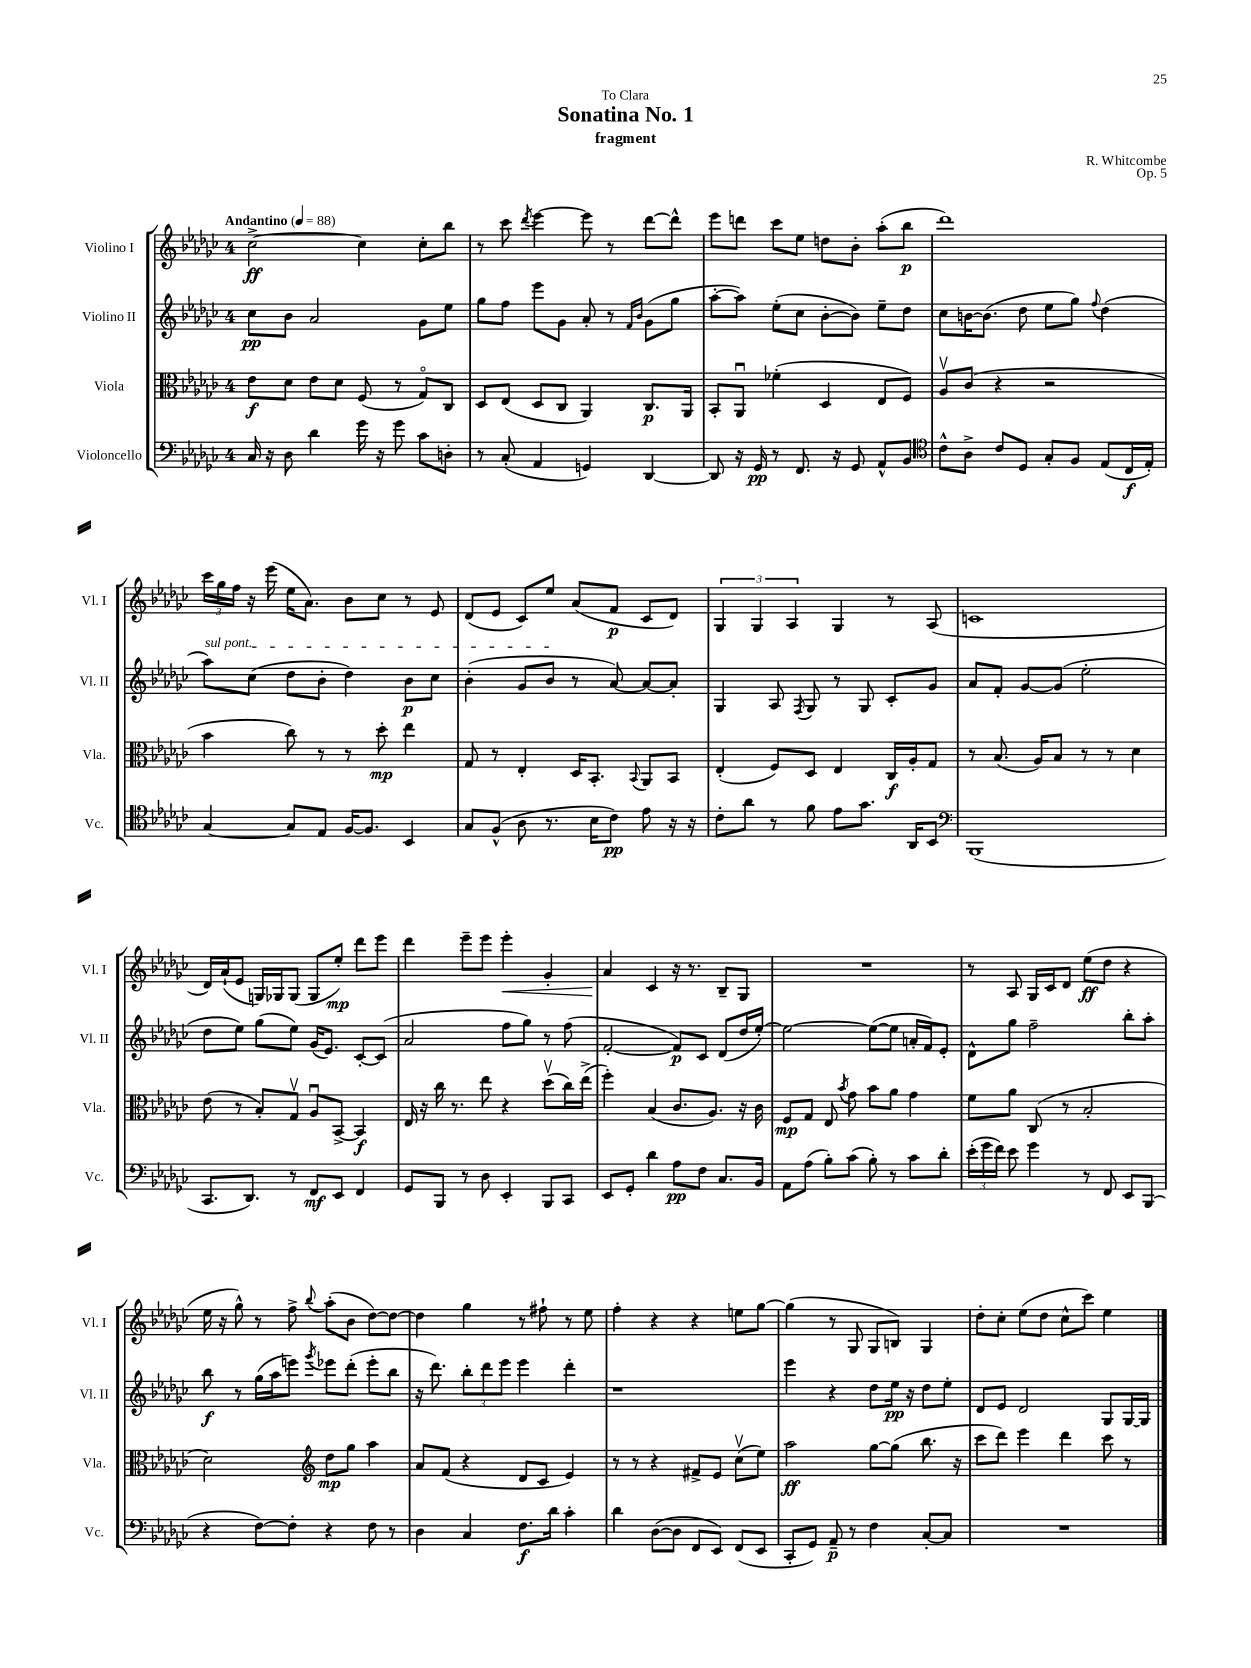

**kern	**dynam	**kern	**dynam	**kern	**dynam	**kern	**dynam
*part4	*part4	*part3	*part3	*part2	*part2	*part1	*part1
*staff4	*staff4	*staff3	*staff3	*staff2	*staff2	*staff1	*staff1
*I"Violoncello	*	*I"Viola	*	*I"Violino II	*	*I"Violino I	*
*I'Vc.	*	*I'Vla.	*	*I'Vl. II	*	*I'Vl. I	*
*clefF4	*	*clefC3	*	*clefG2	*	*clefG2	*
*k[b-e-a-d-g-c-]	*	*k[b-e-a-d-g-c-]	*	*k[b-e-a-d-g-c-]	*	*k[b-e-a-d-g-c-]	*
*M4/4	*	*M4/4	*	*M4/4	*	*M4/4	*
*MM88	*	*MM88	*	*MM88	*	*MM88	*
=1	=1	=1	=1	=1	=1	=1	=1
!	!	!	!	!	!	!LO:TX:a:B:t=Andantino	!
16C-/	.	8e-\L	f	8cc-\L	pp	[2cc-^\	ff
16r	.	.	.	.	.	.	.
8D-\	.	8d-\J	.	8b-\J	.	.	.
4d-\	.	8e-\L	.	2a-/	.	.	.
.	.	8d-\J	.	.	.	.	.
16g-\	.	(8F/	.	.	.	4cc-\]	.
16r	.	.	.	.	.	.	.
8g-\	.	8r	.	.	.	.	.
8c-\L	.	8G-/L)	.	8g-\L	.	8cc-'\L	.
8Dn'\J	.	8C-/J	.	8ee-\J	.	8bb-\J	.
=2	=2	=2	=2	=2	=2	=2	=2
8r	.	8D-/L	.	8gg-\L	.	8r	.
(8C-'/	.	(8E-/J	.	8ff\J	.	8ccc-\	.
.	.	.	.	.	.	8qddd-/	.
4AA-/	.	8D-/L	.	8eee-\L	.	[4eee-\	.
.	.	8C-/J	.	8g-\J	.	.	.
4GGn/)	.	4AA-/)	.	8a-'/	.	8eee-\]	.
.	.	.	.	8r	.	8r	.
.	.	.	.	16qqf/LL	.	.	.
.	.	.	.	16qqb-/JJ	.	.	.
[4DD-/	.	8.C-/L	p	(8g-\L	.	[8ddd-\L	.
.	.	.	.	8gg-\J	.	8ddd-^^\J]	.
.	.	16AA-/Jk	.	.	.	.	.
=3	=3	=3	=3	=3	=3	=3	=3
8DD-/]	.	8BB-'/L	.	[8aa-'\L	.	8eee-\L	.
16r	.	8AA-u/J	.	8aa-\J])	.	8dddn\J	.
16GG-/	pp	.	.	.	.	.	.
8r	.	(4f-X'\	.	(8ee-'\L	.	8ccc-\L	.
8.FF/	.	.	.	8cc-\J	.	8ee-\J	.
.	.	4D-/	.	[8b-'\L	.	8ddn\L	.
16r	.	.	.	.	.	.	.
8GG-/	.	.	.	8b-\J])	.	8b-'\J	.
8AA-^^/L	.	8E-/L	.	8ee-~\L	.	(8aa-'\L	.
8BB-/J	.	8F/J)	.	8dd-\J	.	8bb-\J	p
=4	=4	=4	=4	=4	=4	=4	=4
*clefC4	*	*	*	*	*	*	*
8c-^^\L	.	8A-v/L	.	8cc-\L	.	1ddd-)	.
8A-^\J	.	(8c-/J	.	[16bn\K	.	.	.
.	.	.	.	(8.b\J]	.	.	.
8c-/L	.	4r	.	.	.	.	.
8D-/J	.	.	.	8dd-\	.	.	.
8G-'/L	.	2r	.	8ee-\L	.	.	.
8F/J	.	.	.	8gg-\J)	.	.	.
.	.	.	.	8qqff/	.	.	.
(8E-/L	.	.	.	(4dd-\	.	.	.
16C-/L	f	.	.	.	.	.	.
16E-'/JJ)	.	.	.	.	.	.	.
!!LO:LB:g=z
=5	=5	=5	=5	=5	=5	=5	=5
!	!	!	!	!LO:TX:a:i:t=sul pont.	!	!	!
[4G-/	.	4b-\	.	8aa-\L)	.	24ccc-\LL	.
.	.	.	.	.	.	24gg-\	.
.	.	.	.	.	.	24ff\JJ	.
.	.	.	.	(8cc-\J	.	16r	.
.	.	.	.	.	.	(16eee-\	.
8G-/L]	.	8cc-\)	.	8dd-\L	.	16ee-\KL	.
.	.	.	.	.	.	8.a-\J)	.
8E-/J	.	8r	.	8b-'\J	.	.	.
[16F/KL	.	8r	.	4dd-\)	.	8b-\L	.
8.F/J]	.	.	.	.	.	.	.
.	.	8dd-'\	mp	.	.	8cc-\J	.
4BB-/	.	4ee-\	.	8b-\L	p	8r	.
.	.	.	.	8cc-\J	.	8e-/	.
=6	=6	=6	=6	=6	=6	=6	=6
8G-/L	.	8G-/	.	(4b-'\	.	(8d-/L	.
(8F^^/J	.	8r	.	.	.	8e-/J	.
8A-\	.	4E-'/	.	8g-/L	.	8c-/L)	.
8.r	.	.	.	8b-/J	.	8ee-/J	.
.	.	16D-/KL	.	8r	.	(8a-/L	.
16B-\KL	.	8.BB-'/J	.	.	.	.	.
8c-\J)	pp	.	.	[8a-/)	.	8f/J	p
.	.	8qqBB-/	.	.	.	.	.
8e-\	.	8AA-/L	.	8a-/L_	.	8c-/L	.
16r	.	8BB-/J	.	8a-'/J]	.	8d-/J)	.
16r	.	.	.	.	.	.	.
=7	=7	=7	=7	=7	=7	=7	=7
8c-'\L	.	(4E-'/	.	4G-/	.	6G-/	.
8a-\J	.	.	.	.	.	.	.
.	.	.	.	.	.	6G-/	.
8r	.	8F/L)	.	8A-/	.	.	.
.	.	.	.	.	.	6A-/	.
.	.	.	.	8qF/	.	.	.
8f\	.	8D-/J	.	8G-/	.	.	.
8e-\L	.	4E-/	.	8r	.	4G-/	.
8.g-\J	.	.	.	8G-/	.	.	.
.	.	16C-/LL	f	8c-'/L	.	8r	.
16AA-/KL	.	16A-'/J	.	.	.	.	.
8BB-/J	.	8G-/J	.	8g-/J	.	(8A-/	.
=8	=8	=8	=8	=8	=8	=8	=8
*clefF4	*	*	*	*	*	*	*
(1BBB-	.	8r	.	8a-/L	.	1cn	.
.	.	(8.B-/	.	8f'/J	.	.	.
.	.	.	.	[8g-/L	.	.	.
.	.	16A-/KL)	.	.	.	.	.
.	.	8B-/J	.	(8g-/J]	.	.	.
.	.	8r	.	2ee-'\	.	.	.
.	.	8r	.	.	.	.	.
.	.	4d-\	.	.	.	.	.
!!LO:LB:g=z
=9	=9	=9	=9	=9	=9	=9	=9
8.CC-/L	.	(8e-\	.	8dd-\L	.	16d-/LL)	.
.	.	.	.	.	.	(16a-`/J	.
.	.	8r	.	8ee-\J)	.	8e-/J	.
8.DD-/J)	.	.	.	.	.	.	.
.	.	8B-'/L)	.	(8gg-\L	.	16Gn/LL)	.
.	.	.	.	.	.	16G-X/J	.
8r	.	8G-v/J	.	8ee-\J)	.	(8G-/J	.
8FF/L	mf	8A-u/L	.	(16g-/KL	.	8G-/L	.
.	.	.	.	8.e-/J)	.	.	.
8EE-/J	.	[8BB-^/J	.	.	.	8ee-'/J)	mp
4FF/	.	4BB-/]	f	[8c-'/L	.	8ddd-\L	.
.	.	.	.	(8c-/J]	.	8eee-\J	.
=10	=10	=10	=10	=10	=10	=10	=10
8GG-/L	.	16E-/	.	2a-/	.	4ddd-\	.
.	.	16r	.	.	.	.	.
8BBB-/J	.	16cc-\	.	.	.	.	.
.	.	8.r	.	.	.	.	.
8r	.	.	.	.	.	8eee-~\L	.
8D-\	.	8ee-\	.	.	.	8eee-\J	.
!	!	!	!	!	!	!	!LO:HP:b
4EE-'/	.	4r	.	8ff\L	.	4eee-'\	<
.	.	.	.	8gg-\J)	.	.	.
8BBB-/L	.	(8dd-v\L	.	8r	.	4g-'/	.
8CC-/J	.	16cc-\L)	.	(8ff\	.	.	.
.	.	(16ee-^\JJ	.	.	.	.	.
=11	=11	=11	=11	=11	=11	=11	=11
8EE-/L	.	4ff'\)	.	[2f'/	.	4a-/	.
8GG-'/J	.	.	.	.	.	.	.
4d-\	.	(4B-/	.	.	.	4c-/	[
8A-\L	pp	8.c-/L	.	8f/L])	p	16r	.
.	.	.	.	.	.	8.r	.
8F\J	.	.	.	8c-/J	.	.	.
.	.	8.A-/J)	.	.	.	.	.
8.C-/L	.	.	.	(8d-/L	.	8B-~/L	.
.	.	16r	.	16dd-/L	.	8G-/J	.
16BB-/Jk	.	16c-\	.	[16ee-'/JJ)	.	.	.
=12	=12	=12	=12	=12	=12	=12	=12
8AA-\L	.	8F/L	mp	2ee-\_	.	1r	.
(8A-\J	.	8G-/J	.	.	.	.	.
8B-'\L)	.	8E-/	.	.	.	.	.
.	.	8qb-/	.	.	.	.	.
(8c-\J	.	8g-\	.	.	.	.	.
8B-'\)	.	8b-\L	.	(8ee-\L_	.	.	.
8r	.	8a-\J	.	8ee-\J]	.	.	.
8c-\L	.	4g-\	.	16an'/LL	.	.	.
.	.	.	.	16f/J)	.	.	.
8d-'\J	.	.	.	8e-'/J	.	.	.
=13	=13	=13	=13	=13	=13	=13	=13
(24e-'\LL	.	8f\L	.	8d-^^\L	.	8r	.
24g-\	.	.	.	.	.	.	.
24f\JJ)	.	.	.	.	.	.	.
8e-\	.	8a-\J	.	8gg-\J	.	8A-/	.
4g-\	.	(8C-/	.	2ff~\	.	16G-/LL	.
.	.	.	.	.	.	16c-/J	.
.	.	8r	.	.	.	8d-/J	.
8r	.	2B-'/	.	.	.	(8ee-\L	ff
8FF/	.	.	.	.	.	8dd-\J	.
8EE-/L	.	.	.	8bb-'\L	.	4r	.
(8BBB-/J	.	.	.	8aa-'\J	.	.	.
!!LO:LB:g=z
=14	=14	=14	=14	=14	=14	=14	=14
4r	.	2d-\)	.	8bb-\	f	16ee-\	.
.	.	.	.	.	.	16r	.
.	.	.	.	8r	.	8gg-^^\)	.
[8F\L)	.	.	.	(16gg-\LL	.	8r	.
.	.	.	.	16aa-\J	.	.	.
8F'\J]	.	.	.	8eeen\J)	.	8ff^\	.
*	*	*clefG2	*	*	*	*	*
.	.	.	.	8qggg-/	.	8qqbb-/	.
4r	.	8dd-\L	mp	8eee-X\L	.	(8aa-'\L	.
.	.	8gg-\J	.	(8ddd-'\J	.	8b-\J	.
8F\	.	4aa-\	.	8eee-'\L	.	[8dd-\L)	.
8r	.	.	.	8bb-\J	.	8dd-\J_	.
=15	=15	=15	=15	=15	=15	=15	=15
4D-\	.	8a-/L	.	16r	.	4dd-\]	.
.	.	.	.	8.ddd-\)	.	.	.
.	.	(8f/J	.	.	.	.	.
4C-/	.	4r	.	12bb-'\L	.	4gg-\	.
.	.	.	.	12ddd-\	.	.	.
.	.	.	.	12eee-\J	.	.	.
8.F\L	f	8d-/L	.	4eee-\	.	8r	.
.	.	8c-/J	.	.	.	8ff#X`\	.
16d-\Jk	.	.	.	.	.	.	.
4c-'\	.	4e-/)	.	4ddd-'\	.	8r	.
.	.	.	.	.	.	8ee-\	.
=16	=16	=16	=16	=16	=16	=16	=16
4d-\	.	8r	.	1r	.	4ff'\	.
.	.	8r	.	.	.	.	.
([8D-\L	.	4r	.	.	.	4r	.
8D-\J]	.	.	.	.	.	.	.
8FF/L	.	8f#X^/L	.	.	.	4r	.
8EE-/J)	.	8e-/J	.	.	.	.	.
(8FF/L	.	(8cc-v\L	.	.	.	8een\L	.
8EE-/J	.	8ee-\J)	.	.	.	[8gg-\J	.
=17	=17	=17	=17	=17	=17	=17	=17
8CC-'/L	.	2aa-\	ff	4eee-\	.	(4gg-\]	.
8GG-/J)	.	.	.	.	.	.	.
8AA-~/	p	.	.	4r	.	8r	.
8r	.	.	.	.	.	8G-/	.
4F\	.	[8gg-\L	.	8dd-\L	.	8G-/L	.
.	.	(8gg-\J]	.	16ee-\Jk	pp	8Bn/J)	.
.	.	.	.	16r	.	.	.
[8C-'/L	.	8.bb-\	.	8dd-\L	.	4G-/	.
8C-/J]	.	.	.	8ee-'\J	.	.	.
.	.	16r	.	.	.	.	.
=18	=18	=18	=18	=18	=18	=18	=18
1r	.	8ccc-\L	.	8d-/L	.	8dd-'\L	.
.	.	8ddd-\J)	.	8e-/J	.	8cc-'\J	.
.	.	4eee-\	.	2d-/	.	(8ee-\L	.
.	.	.	.	.	.	8dd-\J	.
.	.	4ddd-\	.	.	.	8cc-^^\L	.
.	.	.	.	.	.	8ccc-\J)	.
.	.	8ccc-\	.	8G-/L	.	4ee-\	.
.	.	8r	.	[16G-/L	.	.	.
.	.	.	.	16G-/JJ]	.	.	.
==	==	==	==	==	==	==	==
*-	*-	*-	*-	*-	*-	*-	*-
